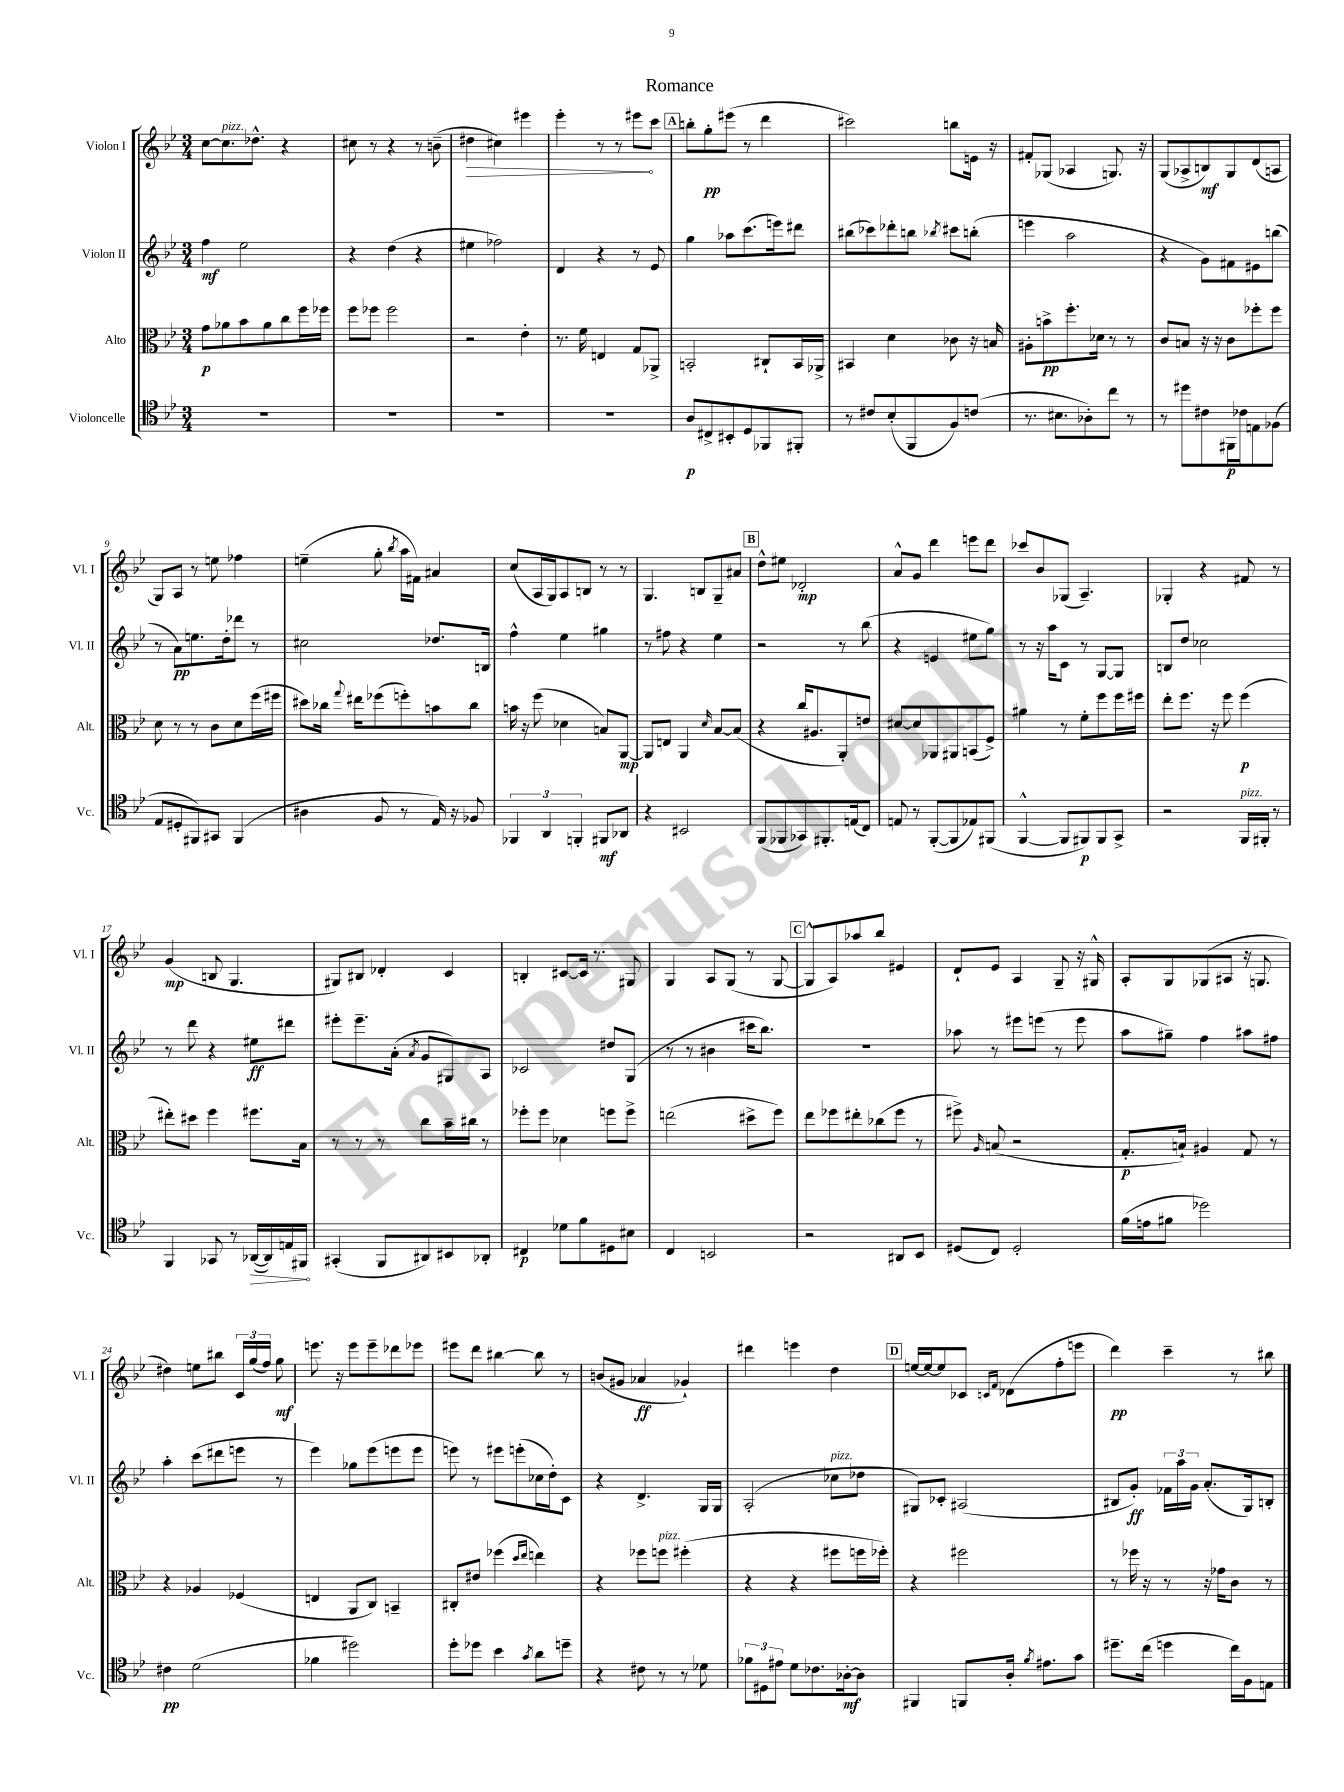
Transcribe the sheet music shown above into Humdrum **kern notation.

**kern	**kern	**kern	**kern
*staff4	*staff3	*staff2	*staff1
*clefC4	*clefC3	*clefG2	*clefG2
*k[b-e-]	*k[b-e-]	*k[b-e-]	*k[b-e-]
*M3/4	*M3/4	*M3/4	*M3/4
2.r	8g	4ff	[8cc
.	8a-	.	8.cc]
.	8b-	2ee-	.
.	.	.	8.dd-^^
.	8a-	.	.
.	8cc	.	4r
.	16ff	.	.
.	16ff-	.	.
=	=	=	=
2.r	8ff	4r	8cc#
.	8ff-	.	8r
.	2ff-	(4dd	4r
.	.	4r	8r
.	.	.	(8b~
=	=	=	=
2.r	2r	4ee#	4dd#
.	.	2ff-)	4cc#)
.	4e-'	.	4eee#
=	=	=	=
2.r	8.r	4d	4eee-'
.	16f	.	.
.	4E	4r	8r
.	.	.	8r
.	8G	8r	8eee#
.	8AA-^	8e-	8ccc
=	=	=	=
8A	2BB'	4gg	8bb'
8C#^	.	.	8gg'
8BB#'	.	8aa-	(8eee#
8D	.	(8.ccc	8r
8FF-	8C#`	.	4ddd
.	.	16eee)	.
8FF#'	16BB	8ddd#	.
.	16AA-^	.	.
=	=	=	=
8r	4BB#	(8bb#	2ccc#)
8c#	.	8ccc-)	.
(8B-'	4d	8ddd-'	.
8FF	.	8bb	.
.	.	8qbb-	.
8F)	8c-	8ccc#	8bb
(8c	16r	(8bb'	16e
.	16B	.	16r
=	=	=	=
8.r	8A#'	4eee	8f#'
.	8b^	.	(8G-
8.B#	.	.	.
.	8.ff'	2aa	4A-
8A-')	.	.	.
.	16d-	.	.
8cc	8r	.	8.G)
8r	8r	.	.
.	.	.	16r
=	=	=	=
8r	8c	4r	(8G
8dd#	8B	.	8A-^
8c#	16r	8g)	8B)
.	16r	.	.
16FF#	8c	8f#	8G
16c-	.	.	.
8E	8ff-'	8e#	(8d
(8F-	8ff-	(8bb	8A
=	=	=	=
8E-	8d	8r	8G)
8D#'	8r	8a)	8A
8FF#)	8r	8.ee	8r
8GG#	8c	.	8ee
.	.	16dd'	.
(4FF#	8d	8ddd-	4ff-
.	(16ff	8r	.
.	16ff#	.	.
=	=	=	=
4A#	8dd#)	2cc#	(4ee~
.	16cc-	.	.
.	8qqgg	.	.
.	16ee#	.	.
8F	(8ff-	.	8gg'
.	.	.	8qbb-
8r	8ff')	.	16aa
.	.	.	16f#)
16E-)	8b	8.dd-	4a#
16r	.	.	.
8F-	8cc-	.	.
.	.	16B	.
=	=	=	=
6FF-	16b	4ff^^	(8cc
.	16r	.	.
.	(8ff	.	16A
6AA	.	.	.
.	.	.	16G)
.	4d-	4ee-	8A
6FF'	.	.	.
.	.	.	8B
8FF#	8B)	4gg#	8r
8AA-	[8AA	.	8r
=	=	=	=
4r	8AA]	8r	4.G
.	8E	8ff#	.
2BB#	4AA	4r	.
.	.	.	8B
.	16qqd	.	.
.	[8B-	4ee-	8G~
.	(8B-]	.	8a#
=	=	=	=
(8FF	4r	2r	8dd^^
8FF-	.	.	8ee#
8GG-)	16cc	.	2d-'
.	8.A#	.	.
8.FF#'	.	.	.
.	8AA')	8r	.
(16E	.	.	.
8C)	8e	(8bb-	.
=	=	=	=
8E	[8d#	4r	8a^^
8r	8d#]	.	8g
([8FF'	8AA-	4e	4ddd
8FF]	8AA#	.	.
8E-)	(8BB	8ee#	8eee
(8FF#	8F^)	8gg)	8ddd
=	=	=	=
[4FF^^	4a#	8r	8ccc-
.	.	16r	8b-
.	.	16aa	.
8FF]	8r	8c	(8G-
8FF#)	8f'	8r	4.A~)
8FF#	8ff	[8G	.
8GG^	16ff	8G]	.
.	16ff#	.	.
=	=	=	=
2r	8ee-'	8B	4G-'
.	8.ff	8dd	.
.	.	2cc-	4r
.	16r	.	.
.	8ff	.	.
16FF	(4ff	.	8f#
16FF#'	.	.	.
8r	.	.	8r
=	=	=	=
4FF	8ee#')	8r	(4g
.	8dd#	8ddd	.
8GG-	4ff	4r	8B
8r	.	.	4.G
([16AA-	8.ff#	8ee#	.
16AA-])	.	.	.
16E	.	8ddd#	.
16FF#	16B-	.	.
=	=	=	=
(4GG#'	8r	8eee#'	8G#)
.	8r	8.eee#~	8B#
8FF	8r	.	4d-'
.	.	(16a'	.
.	.	8qa	.
8AA#)	8cc	8g	.
8BB#	16b-~	8G#)	4c
.	16cc#	.	.
8AA-'	8r	8A	.
=	=	=	=
4C#	8ff-'	2c-	4B'
.	8ff-	.	.
8d-	4d-	.	[8c#
8f	.	.	16c#]
.	.	.	8.r
8D#	8ff	8dd#	.
8B#	8ff^	(8G	8G#
=	=	=	=
4C	(2ee	8r	4G
.	.	8r	.
2BB	.	4b#	8A
.	.	.	(8G
.	8dd#^	16ccc#	8r
.	.	8.bb-)	.
.	8ff)	.	[8G
=	=	=	=
2r	8ee-	2.r	8G^^]
.	8ff-	.	8A)
.	8ee#'	.	8aa-
.	(8cc-	.	8bb-
8AA#	8ff-	.	4e#
8BB-	8r	.	.
=	=	=	=
(8D#	8ff#^)	8aa-	8d`
.	16qqA	.	.
8C)	(8B	8r	8e-
2D#'	2r	8eee#	4A
.	.	(8eee	.
.	.	8r	8G~
.	.	8eee	16r
.	.	.	16G#^^
=	=	=	=
(16f	8.G'	8aa	8A'
16e	.	.	.
8f#	.	8gg#~)	8G
.	16B`)	.	.
2dd-)	4A#	4ff	(8G-
.	.	.	8A#
.	8G	8aa#	16r
.	.	.	8.G
.	8r	8ff#	.
=	=	=	=
4c#	4r	4aa'	4dd#)
(2d	4A-	(8ccc	8ee
.	.	8ddd#	8bb#
.	(4F-	8eee	24c
.	.	.	(24gg
.	.	.	24ff)
.	.	8r	8gg
=	=	=	=
4f-	4E	4eee-)	8.eee
.	.	.	16r
2dd#)	8AA	8gg-	8eee
.	8C)	(8eee-	8eee~
.	4BB~	8eee	8ddd-
.	.	8eee	8eee-
=	=	=	=
8dd'	8C#'	8eee)	8eee#
8dd-	8e#	8r	8ddd
4b-	(4ff-	8eee#	[4bb#
.	.	(8eee'	.
.	16qqdd	.	.
8qg	16qqee-	.	.
8a	4ee)	16cc-	8bb#]
.	.	16dd')	.
8dd~	.	8c	8r
=	=	=	=
4r	4r	4r	(8b
.	.	.	8g#
8c#	8ff-	4.d^	4a-
8r	8ff	.	.
8r	(4ff#'	.	4g-`)
8d-	.	16G	.
.	.	16G	.
=	=	=	=
12f-	4r	(2A'	4ddd#
12D#	.	.	.
12e#	.	.	.
8d	4r	.	4eee
8.c-	.	.	.
.	8ff#	8cc-	4dd
[16A-'	.	.	.
8A-]	16ff	8dd-	.
.	16ff-')	.	.
=	=	=	=
4FF#	4r	8G#)	[16ee
.	.	.	16ee_
.	.	8c-'	8ee]
8FF	2ff#	(2A#	8c-
.	.	.	16qqc
.	.	.	16qqf
16A'	.	.	(8d-
8qf	.	.	.
8.e#	.	.	.
.	.	.	8ff'
8g	.	.	8eee
=	=	=	=
8.dd#~	8r	8B#	4ddd)
.	16ff-	8g')	.
(16cc	16r	.	.
4dd	8r	24f-	4ccc~
.	.	24aa	.
.	.	24g	.
.	16r	(8.a'	.
.	16g-	.	.
16cc)	8c	.	8r
16F	.	16G)	.
8E	8r	8B'	8bb#
==	==	==	==
*-	*-	*-	*-
